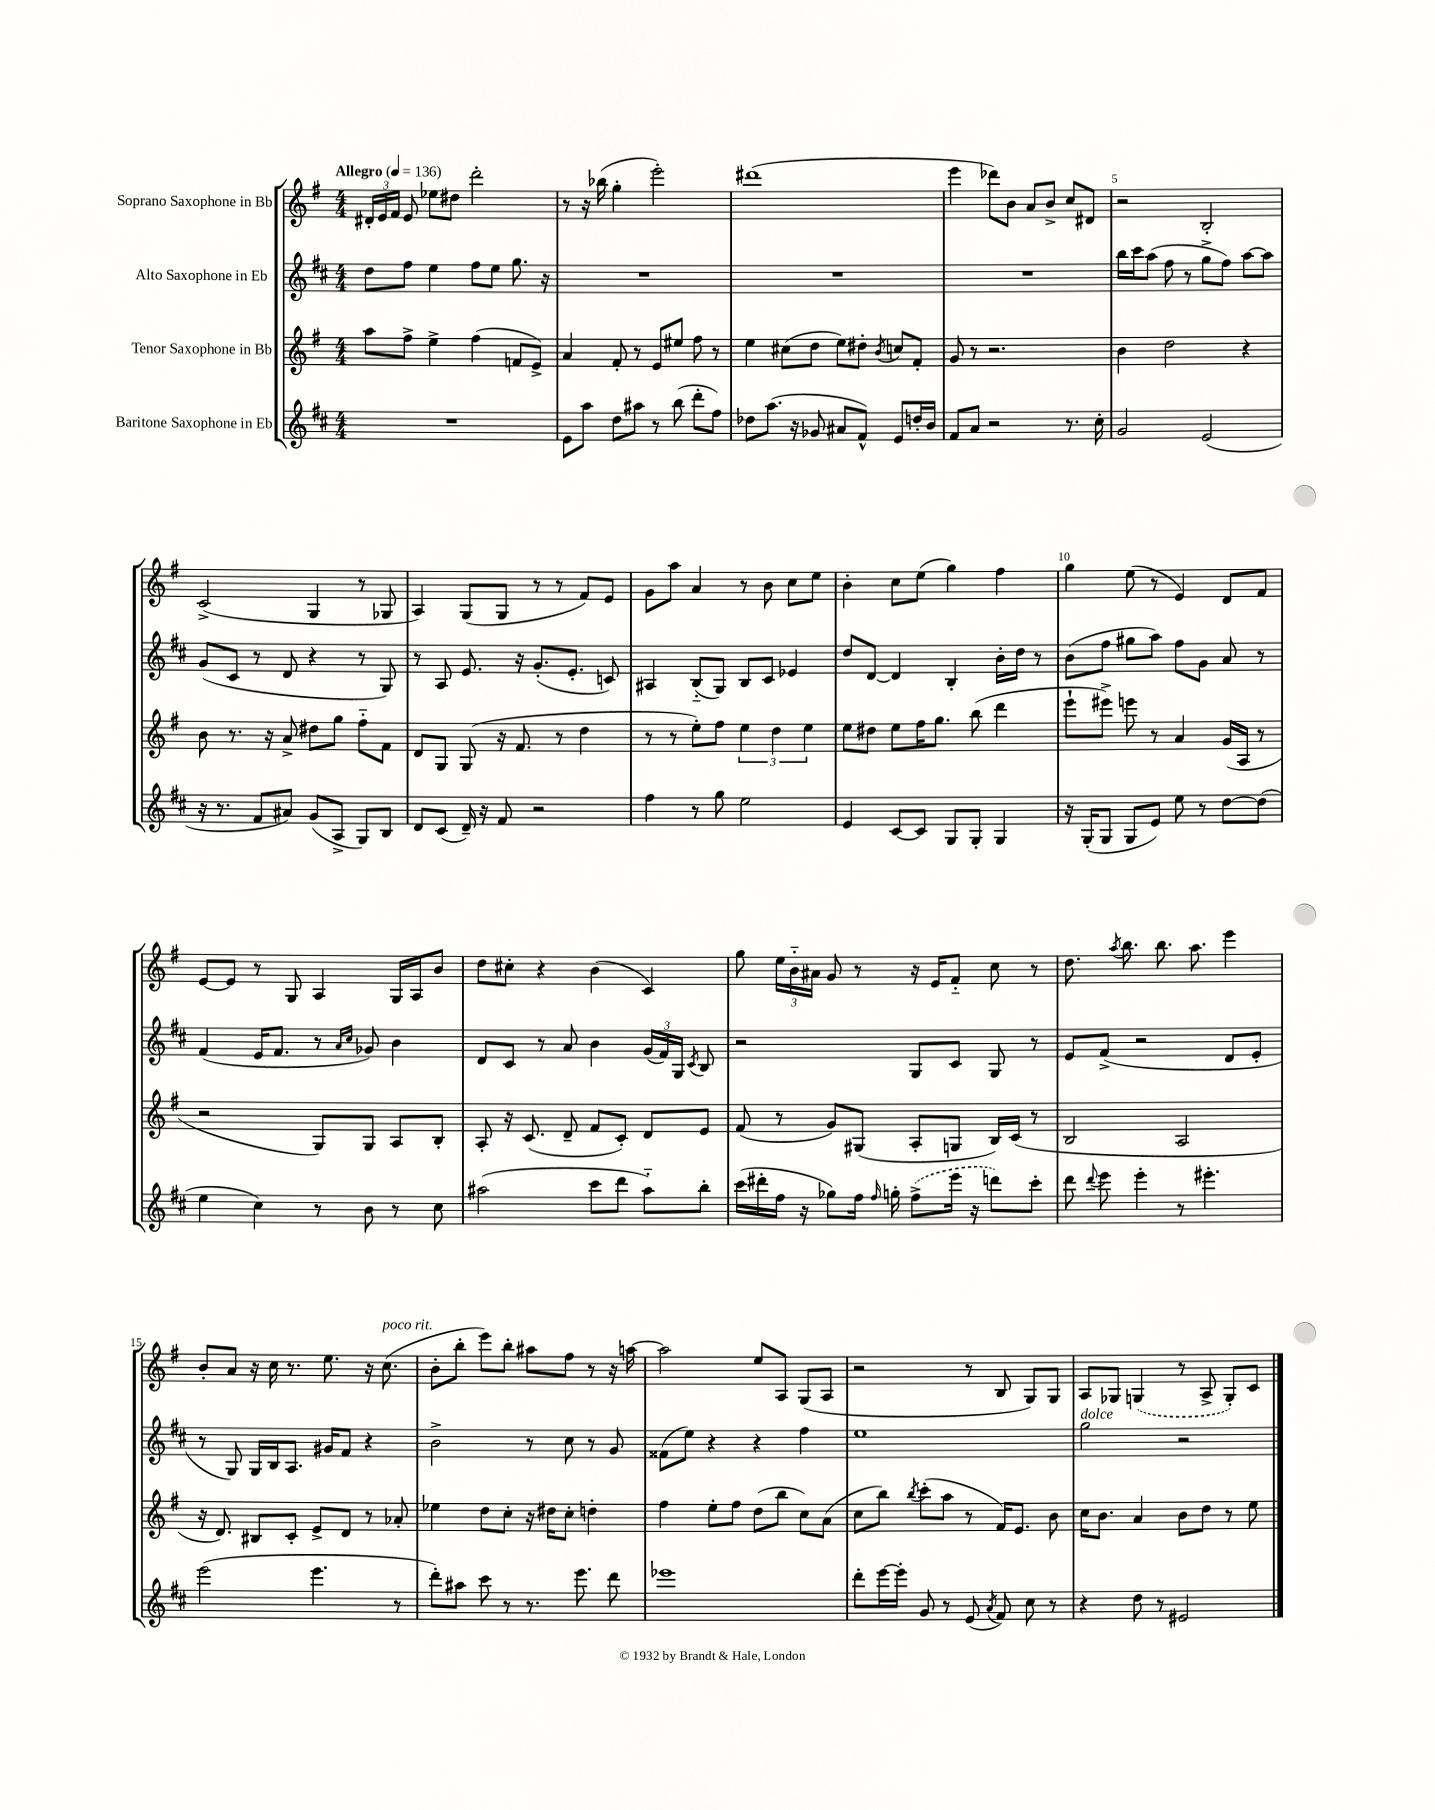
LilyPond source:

<<
\new StaffGroup <<
\new Staff = "s0" \with { instrumentName = "Soprano Saxophone in Bb" } {
    \clef treble \key g \major \numericTimeSignature \time 4/4 \tempo "Allegro" 4 = 136
    \autoBeamOff \tuplet 3/2 { dis'16[-. e'16 fis'16] } e'8 ees''8[ dis''8] d'''2-. |
    r8 r16 bes''16( g''4-. e'''2-.) |
    dis'''1( |
    e'''4 des'''8[) b'8] a'8[ b'8]-> c''8[ dis'8] |
    r2 b2-. |
    c'2->( g4 r8 ges8 |
    a4) g8[( g8] r8 r8 fis'8[) e'8] |
    g'8[ a''8] a'4 r8 b'8 c''8[ e''8] |
    b'4-. c''8[ e''8]( g''4) fis''4 |
    g''4 e''8( r8 e'4) d'8[ fis'8] |
    e'8[~ e'8] r8 g8 a4 g16[ a16 b'8] |
    d''8[ cis''8]-. r4 b'4( c'4) |
    g''8 \tuplet 3/2 { e''16[ b'16-_ ais'16] } g'8 r8 r16 e'16[ fis'8]-_ c''8 r8 |
    d''8. \acciaccatura { a''8 } b''8. b''8. a''8. e'''4 |
    b'8[-. a'8] r16 c''16 r8. e''8. r16 c''8.^\markup { \italic "poco rit." }( |
    b'8[-. b''8]-. e'''8[) b''8]-. ais''8[ fis''8] r8 r16 a''16~ |
    a''2 e''8[ a8] g8[( a8] |
    r2 r8 b8 g8[) g8] |
    a8[ ges8] \once \slurDashed g4( r8 a8-> g8[-.) c'8] \bar "|." |
}
\new Staff = "s1" \with { instrumentName = "Alto Saxophone in Eb" } {
    \clef treble \key d \major \numericTimeSignature \time 4/4
    \autoBeamOff d''8[ fis''8] e''4 fis''8[ e''8] g''8. r16 |
    R1 |
    R1 |
    R1 |
    b''16[ cis'''16 a''8]( fis''8 r8 g''8[-> fis''8]) a''8[~ a''8] |
    g'8[( cis'8] r8 d'8 r4 r8 g8) |
    r8 a8 e'8. r16 g'8.[-.( e'8.]-. c'8) |
    ais4 b8[-_( g8]) b8[ cis'8] ees'4 |
    d''8[ d'8]~ d'4 b4-. b'16[-. d''16] r8 |
    b'8[( fis''8] gis''8[ a''8]) fis''8[ g'8] a'8 r8 |
    fis'4( e'16[ fis'8.] r8 \grace { a'16[ cis''16] } ges'8) b'4 |
    d'8[ cis'8] r8 a'8 b'4 \tuplet 3/2 { g'16[( fis'16) g16] } \acciaccatura { cis'8 } b8 |
    r2 g8[ cis'8] g8 r8 |
    e'8[ fis'8]->( r2 d'8[ e'8]-. |
    r8 g8) g16[ b16 a8.] gis'16[ fis'8] r4 |
    b'2-> r8 cis''8 r8 g'8 |
    fisis'8[( e''8]) r4 r4 fis''4 |
    e''1 |
    g''2^\markup { \italic "dolce" } r2 \bar "|." |
}
\new Staff = "s2" \with { instrumentName = "Tenor Saxophone in Bb" } {
    \clef treble \key g \major \numericTimeSignature \time 4/4
    \autoBeamOff a''8[ fis''8]-> e''4-> fis''4( f'8[ e'8]->) |
    a'4 fis'8-. r8 e'8[ eis''8] fis''8 r8 |
    e''4 cis''8[( d''8] e''8[) dis''8]-. \acciaccatura { b'8 } c''8[ fis'8]-. |
    g'8 r8 r2. |
    b'4 d''2 r4 |
    b'8 r8. r16 a'8-> dis''8[ g''8] fis''8[-_ fis'8] |
    d'8[ g8] g8( r16 fis'8. r8 d''4 |
    r8 r8 e''8[-.) fis''8] \tuplet 3/2 { e''4 d''4 e''4 } |
    e''8[ dis''8] e''8[ fis''16 g''8.] b''8( d'''4 |
    e'''8[-! eis'''8]->) e'''8 r8 a'4 g'16[( a16] r8 |
    r2 g8[) g8] a8[ b8]-. |
    a8-. r16 c'8.( d'8-- fis'8[ c'8]-.) d'8[ e'8] |
    fis'8( r8 g'8[) gis8]( a8[-. g8] b16[) c'16]( r8 |
    b2 a2 |
    r16 d'8.) bis8[ c'8]-. e'8[-> d'8] r8 aes'8-. |
    ees''4 d''8[ c''8]-. r16 dis''16[ c''8]-. d''4-. |
    fis''4 e''8[-. fis''8] d''8[( b''8] c''8[) a'8]( |
    c''8[ b''8]) \acciaccatura { b''8 } c'''8[-.( a''8] r8 fis'16[) e'8.] b'8 |
    c''16[ b'8.] a'4 b'8[ d''8] r8 e''8 \bar "|." |
}
\new Staff = "s3" \with { instrumentName = "Baritone Saxophone in Eb" } {
    \clef treble \key d \major \numericTimeSignature \time 4/4
    \autoBeamOff R1 |
    e'8[ a''8] d''8[ ais''8] r8 b''8( d'''8[-. fis''8]) |
    des''8[ a''8.]( r16 ges'8 ais'8[ fis'8]-^) e'8[ d''16-. b'16] |
    fis'8[ a'8] r2 r8. cis''16-. |
    g'2 e'2( |
    r16 r8. fis'8[ ais'8]) g'8[( a8]-> g8[) b8] |
    d'8[ cis'8]( d'16--) r16 fis'8 r2 |
    fis''4 r8 g''8 e''2 |
    e'4 cis'8[~ cis'8] g8[ g8]-. g4 |
    r16 g16[-.( g8] g8[ e'8]) e''8 r8 d''8[~ d''8]( |
    e''4 cis''4) r8 b'8 r8 cis''8 |
    ais''2( cis'''8[ d'''8] ais''8[-_) b''8]-. |
    cis'''16[( dis'''16-. fis''16] r16 ges''8[) fis''16] \grace { fis''16 } g''16-. \once \slurDashed fis''8[->( e'''16] r16 d'''8[) cis'''8]-. |
    d'''8 \appoggiatura { d'''8 } e'''8 e'''4-. r8 eis'''4.-. |
    e'''2( e'''4. r8 |
    d'''8[-.) ais''8] cis'''8 r8 r8. e'''8. d'''8 |
    ees'''1 |
    d'''8[-. e'''16~ e'''16]-. g'8 r8 e'8( \acciaccatura { a'8 } fis'8) cis''8 r8 |
    r4 d''8 r8 eis'2 \bar "|." |
}
>>
>>
\layout { \context { \Score \override BarNumber.break-visibility = ##(#f #t #t) barNumberVisibility = #(every-nth-bar-number-visible 5) } }
